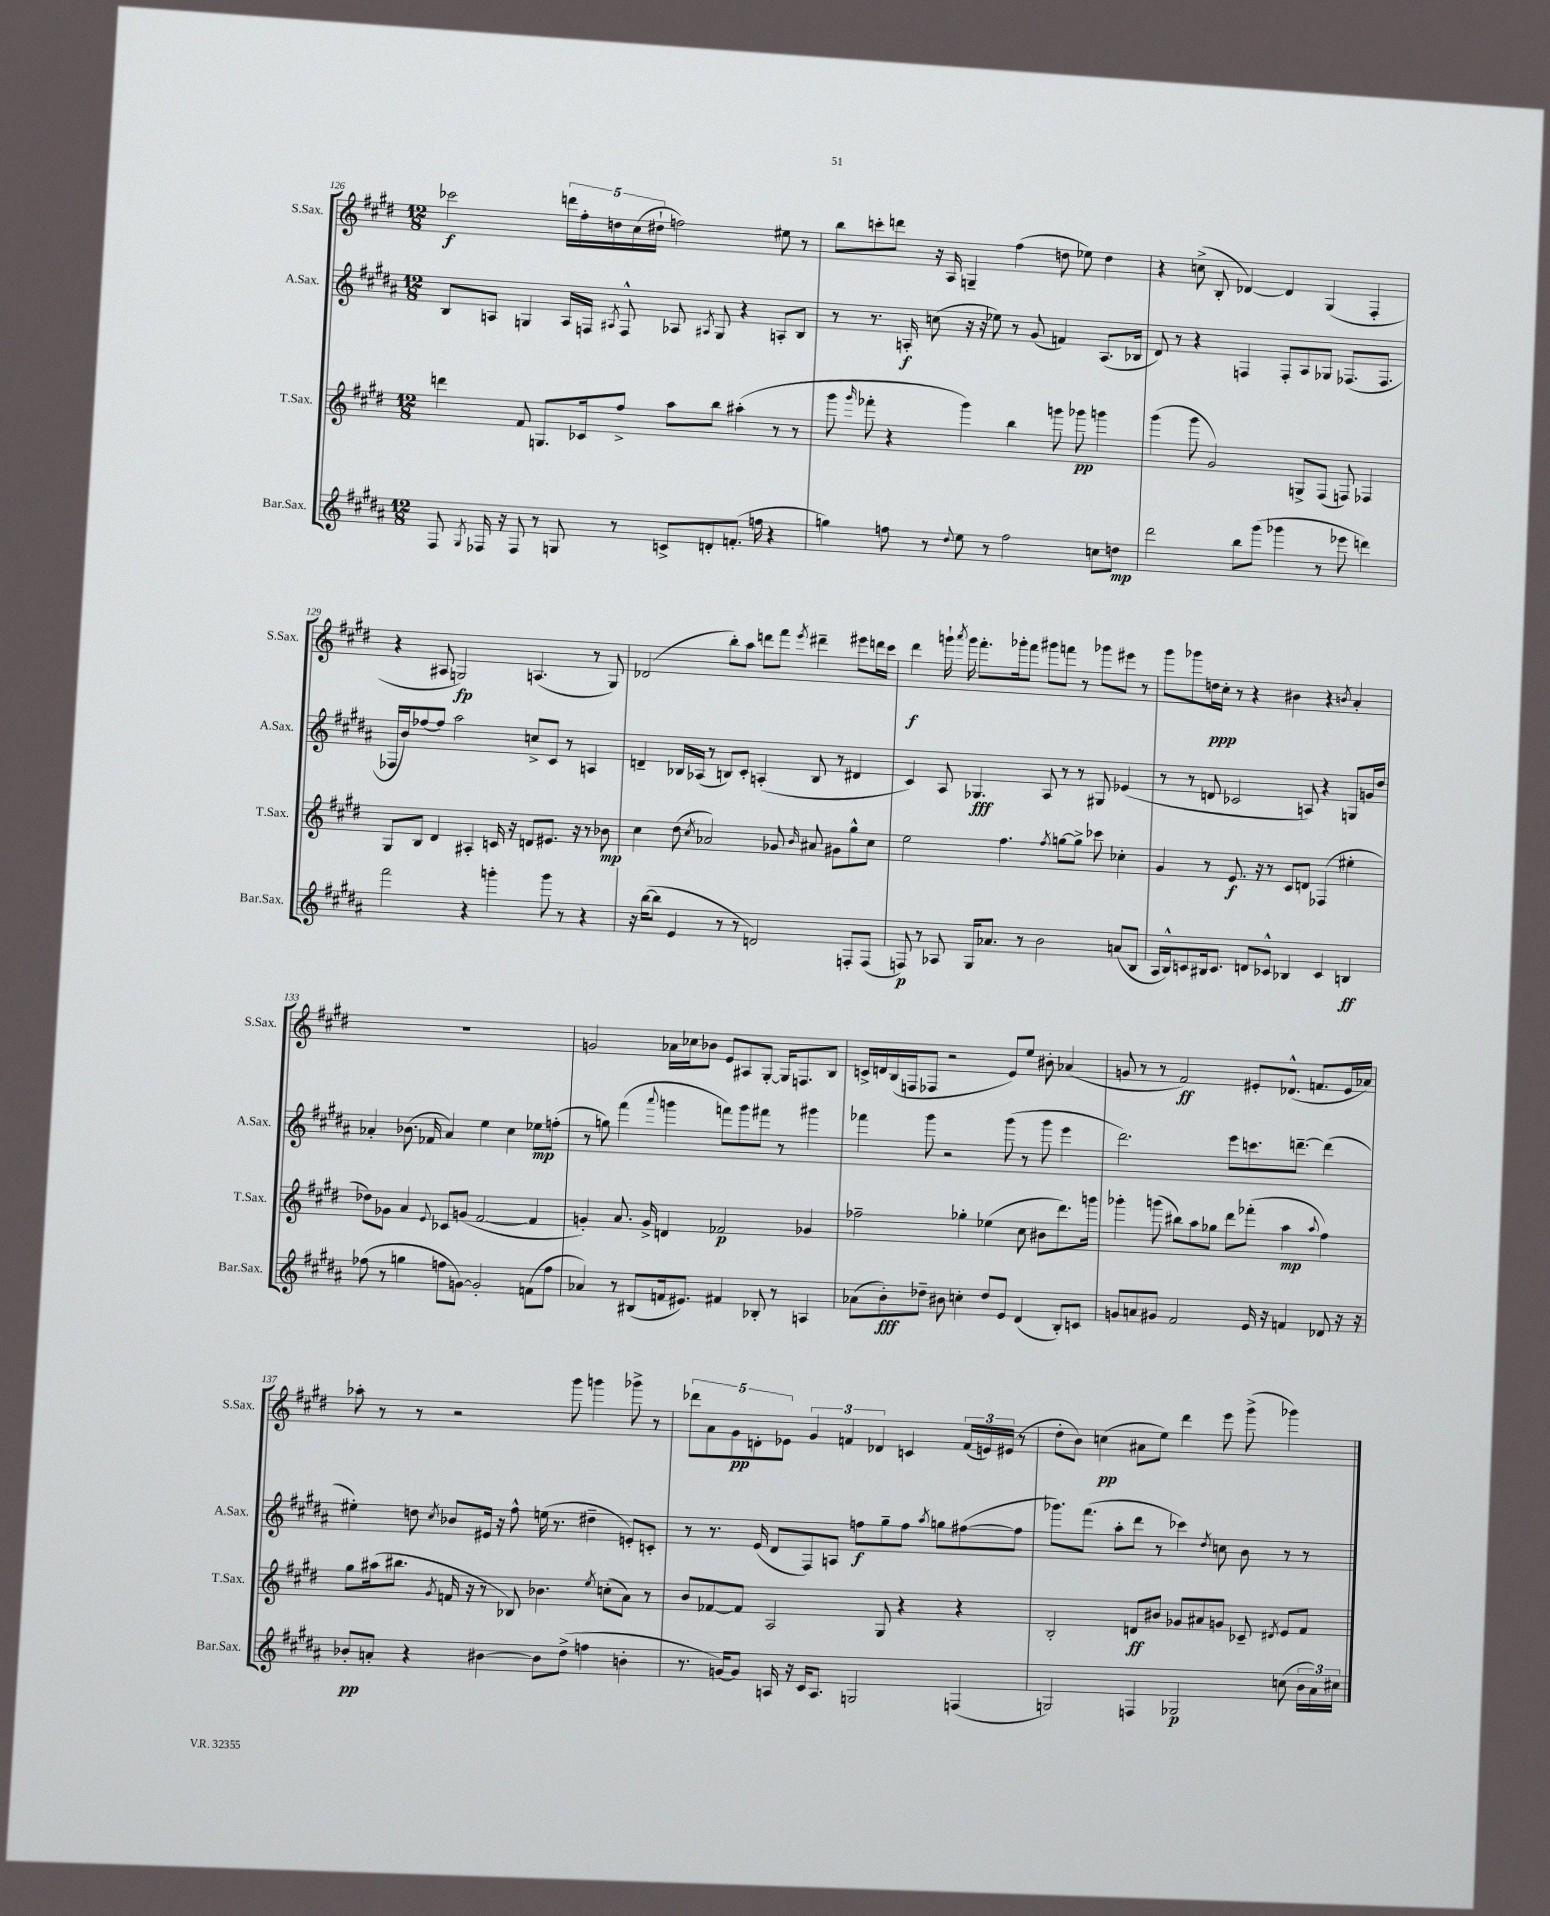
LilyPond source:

<<
\new StaffGroup <<
\new Staff = "s0" \with { instrumentName = "S.Sax." shortInstrumentName = "S.Sax." } {
    \clef treble \key e \major \numericTimeSignature \time 12/8
    \autoBeamOff ces'''2\f \tuplet 5/4 { d'''16[ fis''16-. d''16 cis''16( dis''16]-! } f''2) eis''8 r8 |
    b''8[ c'''8-. d'''8] r16 a16 g4-- fis''4( d''8 ees''8) d''4 |
    r4 c''8->( b8-. des'4~) des'4 gis4( fis4-. |
    r4 ais8 g2\fp) a4.( r8 g8) |
    des'2( b''8[-.) a''8] d'''8[ fis'''8] \acciaccatura { e'''8 } dis'''4-- eis'''8[ d'''16 cis'''16] |
    dis'''4\f g'''16-! \acciaccatura { a'''8 } g'''16 fis'''8.[-. ges'''16-. fis'''8] gis'''8[ f'''8] r8 ges'''8[ eis'''8] r8 |
    gis'''8[ ges'''8 d''16\ppp cis''16]-. r8 r4 bis'4 r4 \acciaccatura { b'8 } a'4-. |
    R1. |
    g'2 aes'16[ ces''16 bes'8] e'8[ ais8 gis8]~-. gis16[ f8. b8] |
    c'16[-> d'16 b16( f16 fes8] r2 e'8[) e''8] bis'8-. aes'4( |
    g'8 r8 r8 fis'2\ff) eis'8[-. des'8.]-^( f'8.[ eis'16 aes'16]) |
    aes''8-. r8 r8 r2 gis'''8 g'''4 ges'''8-> r8 |
    \tuplet 5/4 { des'''8[ a'8 gis'8\pp d'8-. ees'8] } \tuplet 3/2 { gis'4 f'4 des'4 } c'4 \tuplet 3/2 { f'16[( e'16) eis'16]( } r8 |
    dis''8[-. b'8]) c''4\pp( ais'8[ e''8]) dis'''4 e'''8 gis'''8->( ges'''4) \bar "|." |
}
\new Staff = "s1" \with { instrumentName = "A.Sax." shortInstrumentName = "A.Sax." } {
    \clef treble \key b \major \numericTimeSignature \time 12/8
    \autoBeamOff b8[ a8] g4 a16[ f16] \acciaccatura { ais8 } f8-^ aes8 \acciaccatura { ais8 } g8 r4 a8[-. b8] |
    r8 r8. a16-.\f c''8( r16 r16 ees''8) r8 gis'8( f'4) a8.[( bes16] |
    dis'8) r8 r4 f4 f8[-. ais8 ges8] fes8.[( fes8.] |
    fes16[ b'16) fes''8~ fes''8] ais''2 c''8[-> cis'8] r8 a4 |
    d'4-- bes16[ aes16]( r8 b8[) cis'8]-. a4-.( b8 r8 dis'4 |
    cis'4) ais8 ges4.\fff ais8 r8 r8 gis8 ees'4( |
    r8 r8 d'8 ces'2 a8) r4 g8[ g'16 dis''16] |
    aes'4-. bes'8.( fes'16 aes'4) e''4 cis''4 ees''8[\mp f''8]-.( |
    r8 g''8) fis'''4( \appoggiatura { ais'''8 } g'''4 f'''8[) g'''8 fis'''8] r8 gis'''4 |
    fes'''4 gis'''8 r2 gis'''8( r8 gis'''8 e'''4 |
    dis'''2.) e'''8[ c'''8. d'''8.]~-- d'''4( |
    eis''4-.) d''8 \acciaccatura { cis''8 } bes'8[ eis'16] r16 fis''8-^ e''16( r8. dis''4-- e'8[-.) c'8]-. |
    r8 r8. e'16( dis'8[ fis8) a8] f''8[\f gis''8-- f''8] \acciaccatura { ais''8 } g''8[ fis''8~( fis''8] |
    ges'''8.[) fis'''8.]( ais''8[-. dis'''8] r8 ces'''4) \acciaccatura { dis''8 } c''8 b'8 r8 r8 \bar "|." |
}
\new Staff = "s2" \with { instrumentName = "T.Sax." shortInstrumentName = "T.Sax." } {
    \clef treble \key e \major \numericTimeSignature \time 12/8
    \autoBeamOff d'''4 fis'8 g8.[ ces'16 fis''8]-> a''8[ b''8] ais''4-.( r8 r8 |
    gis'''8 \grace { gis'''16 } fes'''8-. r4 gis'''4) b''4 g'''8 ges'''8\pp g'''4 |
    gis'''4( gis'''8 gis'2) g8[-> fis8]( f8) fes4 |
    gis8[ b8] dis'4 ais4-. c'16 r16 d'8[ eis'8.] r16 r8 bes'8\mp |
    cis''4 dis''8( \acciaccatura { cis''8 } aes'2) ges'8 \grace { b'16 } ais'8 gis'8[ gis''8-^ cis''8] |
    e''2 fis''4. \acciaccatura { fis''8 } g''8[~ g''8]-> ces'''8 ces''4-. |
    gis'4 r8 e'8.\f r16 r8 cis'8[ d'8] fes4( eis''4-. |
    des''8[) ges'8] a'4 \appoggiatura { e'8 } ces'8[ g'8]( fis'2~ fis'4 |
    g'4-.) a'8. g'16-> d'4 fes'2\p ges'4 |
    fes''2-- ges''4-. ees''4( cis''8 bis'8[ dis'''8.) g'''16] |
    ges'''4-. g'''8( bis''8[) a''8 ges''8] dis'''8[ fes'''8]-.( a''4\mp \appoggiatura { a''8 } fis''4) |
    gis''8[ ais''16( bis''8.] \acciaccatura { gis'8 } f'16 r16 r8 bes8) bes'4. \acciaccatura { e''8 } c''8[-.( a'8]) r8 |
    b'8[ fes'8~ fes'8] a2 gis8 r4 r4 |
    b2-. d'8[\ff bis'8] ges'8[ ais'8 g'8] ces'8-- \acciaccatura { dis'8 } e'8[ fis'8] \bar "|." |
}
\new Staff = "s3" \with { instrumentName = "Bar.Sax." shortInstrumentName = "Bar.Sax." } {
    \clef treble \key b \major \numericTimeSignature \time 12/8
    \autoBeamOff fis8 \acciaccatura { gis8 } fes16 r16 fes8 r8 g8 r8 c'8[-> d'8-. f'8.]-.( f''16 r4 |
    g''4) f''8 r8 \appoggiatura { dis''8 } e''8 r8 f''2 c''8[ d''8]\mp |
    dis'''2 b''8[ gis'''8]( ges'''4 r8 ees'''8 d'''4) |
    fis'''2 r4 g'''4-. g'''8 r8 r4 |
    r16 b''16[~( b''8] e'4 r8 r8 d'2) f8[-. f8]( |
    f8\p) r8 aes8 gis16[ aes'8.] r8 b'2 a'8[( b8] |
    ais16[ b16-^) c'8 bis16 c'8.] d'8[ ces'8]-^ bes4 ces'4 b4\ff |
    fes''8( r8 g''4 f''8[ g'8]~) g'2-. f'8[( f''8] |
    aes'4) r8 bis8[( f'16 eis'8.]) fis'4 bes8-. r8 a4 |
    aes'8[( b'8-.\fff) des''8]-- bis'8 c''4-. des''8[ e'8] dis'4( b8[-.) c'8] |
    g'8[ a'8 gis'8] fis'2 e'16 r16 f'4 des'8 r16 r16 |
    bes'8[-.\pp a'8]-. r4 bis'4~ bis'8[ dis''8]->( f''4 b'4-. |
    r8. g'16[~) g'8] a16 r16 cis'16[ a8.] g2 f4( |
    g2) f4 ges2\p c''8( \tuplet 3/2 { b'16[ ais'16) cis''16] } \bar "|." |
}
>>
>>
\layout { \context { \Score currentBarNumber = #126 } }
